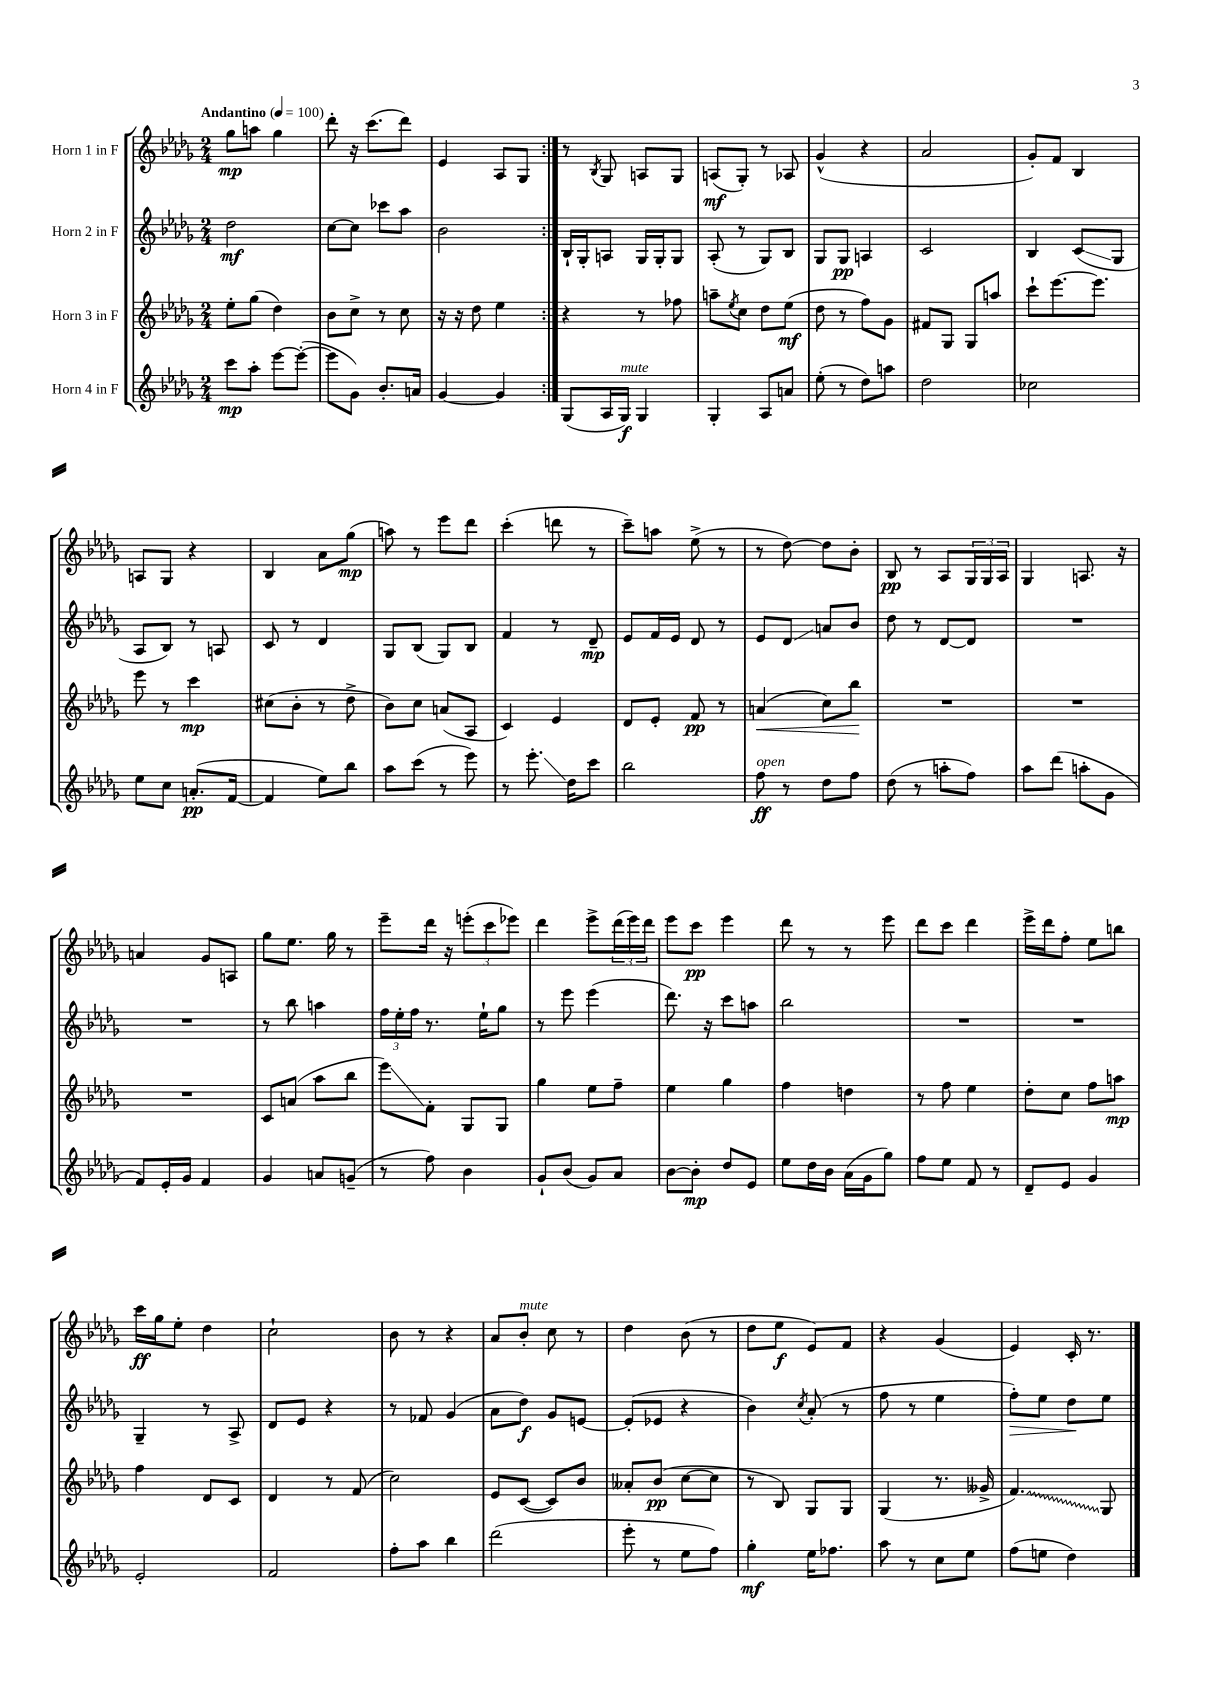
<<
\new StaffGroup <<
\new Staff = "s0" \with { instrumentName = "Horn 1 in F" } {
    \clef treble \key des \major \numericTimeSignature \time 2/4 \tempo "Andantino" 4 = 100
    \repeat volta 2 { ges''8\mp a''8 ges''4 |
    des'''8-. r16 c'''8.( des'''8) |
    ees'4 aes8 ges8 | }
    r8 \acciaccatura { bes8 } ges8 a8 ges8 |
    a8\mf( ges8-.) r8 aes8 |
    ges'4-^( r4 |
    aes'2 |
    ges'8-.) f'8 bes4 |
    a8 ges8 r4 |
    bes4 aes'8 ges''8\mp( |
    a''8) r8 ees'''8 des'''8 |
    c'''4-.( d'''8 r8 |
    c'''8--) a''8 ees''8->( r8 |
    r8 des''8~) des''8 bes'8-. |
    bes8\pp r8 aes8 \tuplet 3/2 { ges16 ges16 aes16 } |
    ges4 a8. r16 |
    a'4 ges'8 a8 |
    ges''8 ees''8. ges''16 r8 |
    ees'''8-- des'''16 r16 \tuplet 3/2 { e'''8-.( c'''8 ees'''8) } |
    des'''4 ees'''8-> \tuplet 3/2 { des'''16( ees'''16) des'''16 } |
    ees'''8 c'''8\pp ees'''4 |
    des'''8 r8 r8 ees'''8 |
    des'''8 c'''8 des'''4 |
    ees'''16-> des'''16 f''8-. ees''8 b''8 |
    c'''16\ff ges''16 ees''8-. des''4 |
    c''2-! |
    bes'8 r8 r4 |
    aes'8 bes'8-.^\markup { \italic "mute" } c''8 r8 |
    des''4 bes'8( r8 |
    des''8 ees''8\f ees'8) f'8 |
    r4 ges'4( |
    ees'4) c'16-. r8. \bar "|." |
}
\new Staff = "s1" \with { instrumentName = "Horn 2 in F" } {
    \clef treble \key des \major \numericTimeSignature \time 2/4
    \repeat volta 2 { des''2\mf |
    c''8~ c''8 ces'''8 aes''8 |
    bes'2 | }
    bes16-! ges16-. a8 ges16 ges16-. ges8 |
    aes8-.( r8 ges8) bes8 |
    ges8 ges8\pp a4 |
    c'2 |
    bes4 c'8\glissando( ges8 |
    aes8 bes8) r8 a8 |
    c'8 r8 des'4 |
    ges8 bes8( ges8) bes8 |
    f'4 r8 des'8--\mp |
    ees'8 f'16 ees'16 des'8 r8 |
    ees'8 des'8\glissando a'8 bes'8 |
    des''8 r8 des'8~ des'8 |
    R2 |
    R2 |
    r8 bes''8 a''4 |
    \tuplet 3/2 { f''16 ees''16-. f''16 } r8. ees''16-! ges''8 |
    r8 ees'''8 ees'''4( |
    des'''8.) r16 c'''8 a''8 |
    bes''2 |
    R2 |
    R2 |
    ges4-- r8 aes8-> |
    des'8 ees'8 r4 |
    r8 fes'8 ges'4( |
    aes'8 des''8\f) ges'8 e'8~ |
    e'8-.( ees'8 r4 |
    bes'4) \acciaccatura { c''8 } aes'8-.( r8 |
    f''8 r8 ees''4 |
    f''8-.\>) ees''8 des''8\! ees''8 \bar "|." |
}
\new Staff = "s2" \with { instrumentName = "Horn 3 in F" } {
    \clef treble \key des \major \numericTimeSignature \time 2/4
    \repeat volta 2 { ees''8-. ges''8( des''4) |
    bes'8 c''8-> r8 c''8 |
    r16 r16 des''8 ees''4 | }
    r4 r8 fes''8 |
    a''8-- \acciaccatura { ees''8 } c''8 des''8 ees''8\mf( |
    des''8 r8 f''8) ges'8 |
    fis'8 ges8 ges8 a''8 |
    c'''8-! ees'''8.~ ees'''8. |
    ees'''8 r8 c'''4\mp |
    cis''8( bes'8-. r8 des''8-> |
    bes'8) c''8 a'8( aes8 |
    c'4) ees'4 |
    des'8 ees'8-. f'8\pp r8 |
    a'4\<( c''8) bes''8\! |
    R2 |
    R2 |
    R2 |
    c'8 a'8( aes''8 bes''8 |
    ees'''8\glissando) f'8-. ges8 ges8 |
    ges''4 ees''8 f''8-- |
    ees''4 ges''4 |
    f''4 d''4 |
    r8 f''8 ees''4 |
    des''8-. c''8 f''8 a''8\mp |
    f''4 des'8 c'8 |
    des'4 r8 f'8( |
    c''2) |
    ees'8 c'8~( c'8) bes'8 |
    aeses'8-. bes'8\pp( c''8~ c''8 |
    r8 bes8) ges8 ges8 |
    ges4( r8. geses'16-> |
    \once \override Glissando.style = #'zigzag f'4.\glissando) ges8 \bar "|." |
}
\new Staff = "s3" \with { instrumentName = "Horn 4 in F" } {
    \clef treble \key des \major \numericTimeSignature \time 2/4
    \repeat volta 2 { c'''8\mp aes''8-. ees'''8~ ees'''8~-.( |
    ees'''8 ges'8) bes'8.-. a'16 |
    ges'4~ ges'4 | }
    ges8( aes16 ges16\f^\markup { \italic "mute" }) ges4 |
    ges4-. aes8 a'8 |
    ees''8-.( r8 des''8) a''8 |
    des''2 |
    ces''2 |
    ees''8 c''8 a'8.-.\pp( f'16~ |
    f'4 ees''8) bes''8 |
    aes''8 c'''8( r8 ees'''8) |
    r8 ees'''8.-.\glissando des''16 c'''8 |
    bes''2 |
    f''8\ff^\markup { \italic "open" } r8 des''8 f''8 |
    des''8( r8 a''8-. f''8) |
    aes''8 des'''8( a''8-. ges'8 |
    f'8) ees'16-. ges'16 f'4 |
    ges'4 a'8 g'8--( |
    r8 f''8) bes'4 |
    ges'8-! bes'8( ges'8) aes'8 |
    bes'8~ bes'8-.\mp des''8 ees'8 |
    ees''8 des''16 bes'16 aes'16( ges'16 ges''8) |
    f''8 ees''8 f'8 r8 |
    des'8-- ees'8 ges'4 |
    ees'2-. |
    f'2 |
    f''8-. aes''8 bes''4 |
    des'''2( |
    ees'''8-. r8 ees''8 f''8) |
    ges''4-.\mf ees''16 fes''8. |
    aes''8 r8 c''8 ees''8 |
    f''8( e''8 des''4) \bar "|." |
}
>>
>>
\layout { \context { \Score \remove "Bar_number_engraver" } }
